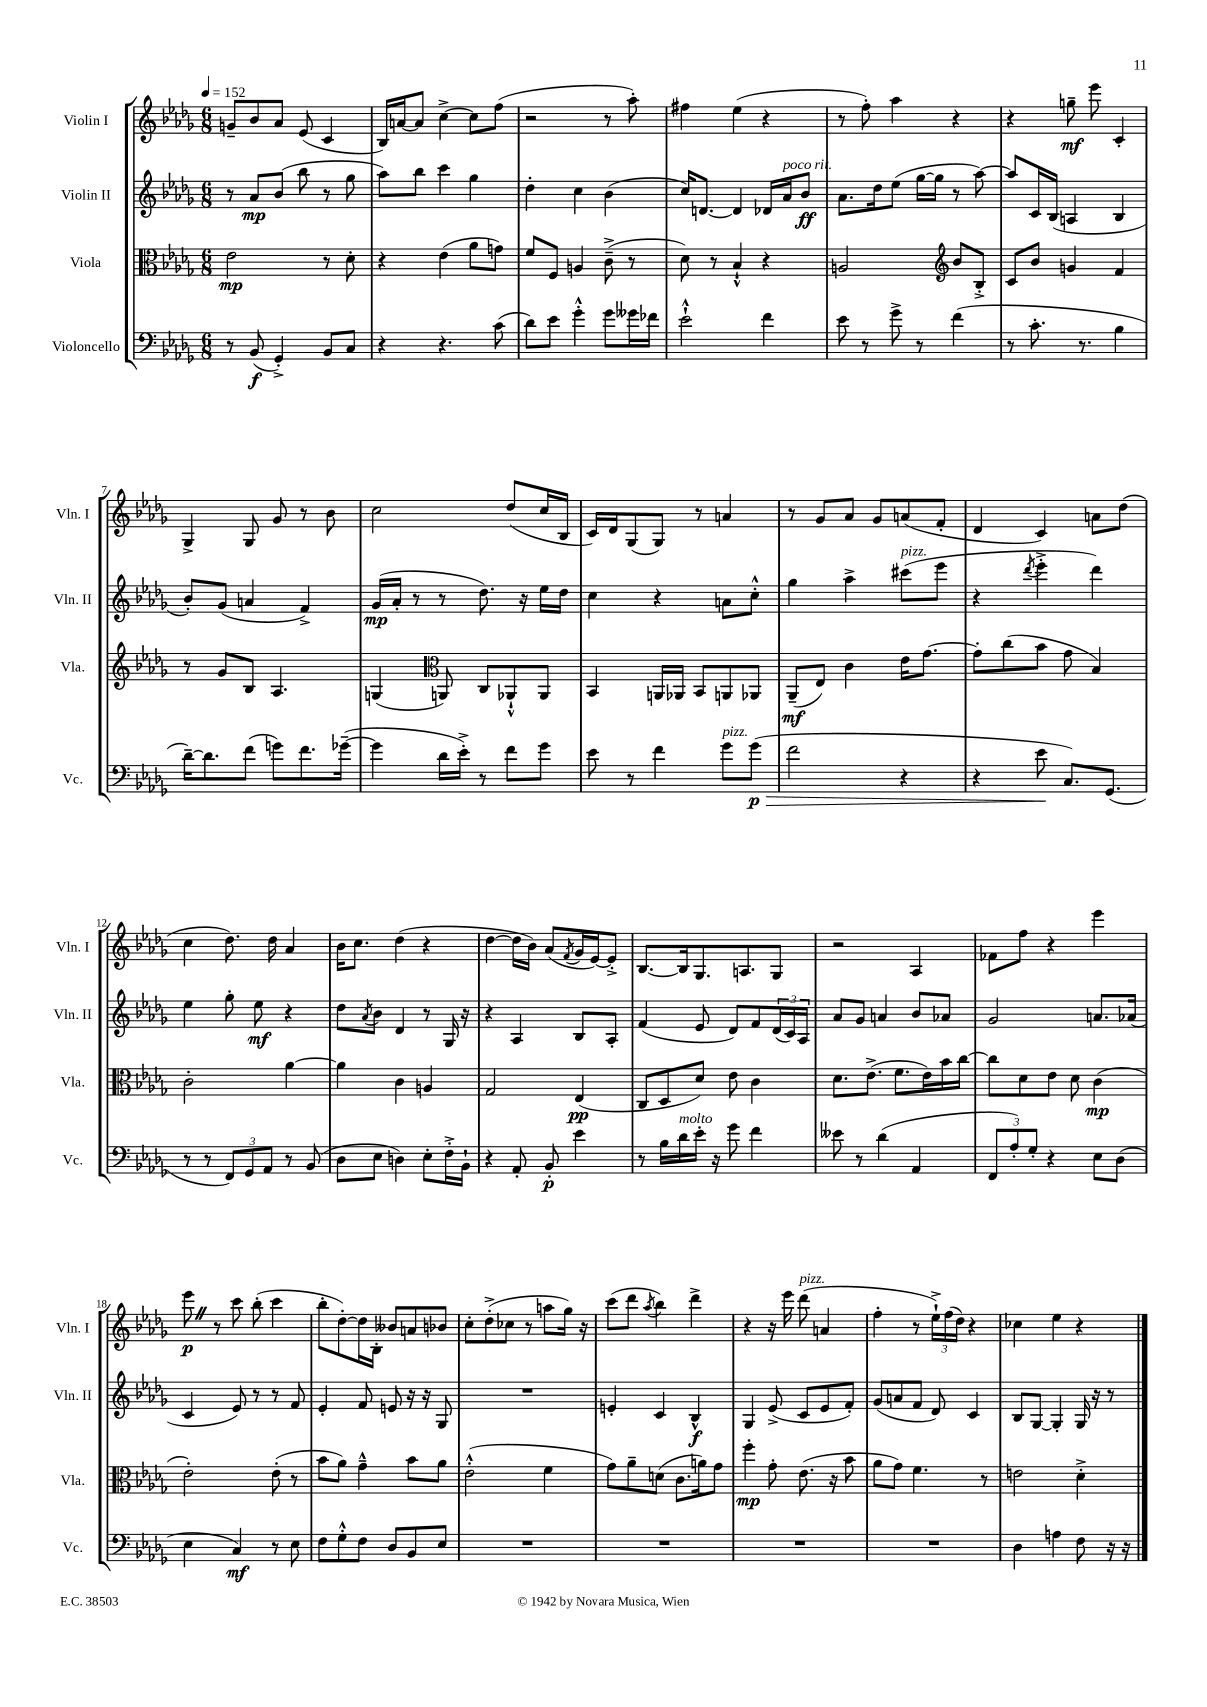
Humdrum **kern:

**kern	**kern	**kern	**kern
*staff4	*staff3	*staff2	*staff1
*clefF4	*clefC3	*clefG2	*clefG2
*k[b-e-a-d-g-]	*k[b-e-a-d-g-]	*k[b-e-a-d-g-]	*k[b-e-a-d-g-]
*M6/8	*M6/8	*M6/8	*M6/8
*MM152	*MM152	*MM152	*MM152
8r	2e-	8r	8g~
(8BB-	.	8a-	8b-
4GG-'^)	.	(8b-	8a-
.	.	8bb-	(8e-
8BB-	8r	8r	4c
8C	8d-'	8gg-	.
=	=	=	=
4r	4r	8aa-)	16B-)
.	.	.	[16a
.	.	8bb-	8a]
4.r	(4e-	4ccc	[4cc^
.	8a-	4gg-	8cc]
(8c	8g)	.	(8ff
=	=	=	=
8d-)	8f	4dd-'	2r
8e-	8F	.	.
4g-'^^	4A	4cc	.
8g-	(8c~^	(4b-	8r
16g--	8r	.	8aa-')
16f-	.	.	.
=	=	=	=
2e-`^^	8d-)	16cc)	4ff#
.	.	[8.d	.
.	8r	.	.
.	4B-`^^	4d]	(4ee-
4f	4r	16d-	4r
.	.	16a-	.
.	.	8b-	.
=	=	=	=
8e-	2A	8.a-	8r
8r	.	.	8ff')
.	.	16dd-	.
8g-^	.	(8ee-	4aa-
8r	.	[16gg-	.
.	.	16gg-]	.
*	*clefG2	*	*
(4f	8b-	8r	4r
.	8B-'^	[8aa-)	.
=	=	=	=
8r	8c	8aa-]	4r
8.c'	8b-	16c	.
.	.	(16B-	.
.	4g	4A	8gg~
8.r	.	.	.
.	.	.	8eee-
4B-	4f	4B-	4c'
=	=	=	=
[16d-~)	8r	8b-')	4G-^
8.d-]	.	.	.
.	8g-	(8g-	.
(8f	8B-	4a	8G-
8g)	4.A-	.	8g-
8.f	.	4f^)	8r
.	.	.	8b-
([16g-~	.	.	.
=	=	=	=
4g-]	(4G	(16g-	2cc
.	.	16a-'	.
.	.	8r	.
*	*clefC3	*	*
16d-	8AA)	8r	.
16e-'^)	.	.	.
8r	8C	8.dd-)	.
8f	8AA-`^^	.	(8dd-
.	.	16r	.
8g-	8AA-	16ee-	16cc
.	.	16dd-	16B-
=	=	=	=
8e-	4BB-	4cc	16c)
.	.	.	16d-
8r	.	.	(8G-
4f	16AA	4r	8G-)
.	16AA-	.	.
.	8BB-	.	8r
8g-	8AA	8a	4a
(8g-	8AA-	8cc'^^	.
=	=	=	=
2f	(8AA-~	4gg-	8r
.	8E-)	.	8g-
.	4c	4aa-^	8a-
.	.	.	8g-
4r	16e-	(8ccc#	(8a
.	[8.g-	.	.
.	.	8eee-	8f'
=	=	=	=
4r	8g-']	4r	4d-
.	(8cc	.	.
.	.	8qddd-	.
8e-	8b-	4eee-'^	4c)
8.C)	8g-	.	.
.	4B-)	4ddd-)	8a
(8.GG-	.	.	.
.	.	.	(8dd-
=	=	=	=
8r	2c'	4ee-	4cc
8r	.	.	.
12FF)	.	8gg-'	8.dd-)
12GG-	.	.	.
.	.	8ee-	.
12AA-	.	.	.
.	.	.	16dd-
8r	[4a-	4r	4a-
(8BB-	.	.	.
=	=	=	=
8D-	4a-]	8dd-	16b-
.	.	.	8.cc
.	.	8qa-	.
8E-	.	8b-	.
4D)	4c	4d-	(4dd-
8E-'	4A	8r	4r
16F'^	.	16G-	.
16BB-`	.	16r	.
=	=	=	=
4r	2G-	4r	[4dd-
8AA-'	.	4A-	16dd-]
.	.	.	16b-)
8BB-'	.	.	(8a-
.	.	.	8qf
4e-	(4E-	8B-	16g-
.	.	.	[16e-)
.	.	8A-'	8e-'^]
=	=	=	=
8r	8C	(4f	[8.B-
16B-	8D-	.	.
16d-	.	.	16B-]
16e-'	8d-)	8e-	8.G-
16r	.	.	.
8g-	8e-	8d-)	.
.	.	.	8.A
4f	4c	8f	.
.	.	(24d-	8G-
.	.	24c)	.
.	.	24A-	.
=	=	=	=
8e--	8.d-	8a-	2r
8r	.	8g-	.
.	(8.e-^	.	.
(4d-	.	4a	.
.	8.f	.	.
4AA-	.	8b-	4A-
.	16e-)	.	.
.	16b-	8a-	.
.	[16cc	.	.
=	=	=	=
12FF	8cc]	2g-	8f-
12A-')	.	.	.
.	8d-	.	8ff
12G-'	.	.	.
4r	8e-	.	4r
.	8d-	.	.
8E-	(4c	8.a	4eee-
(8D-	.	.	.
.	.	(16a-	.
=	=	=	=
4E-	2e-')	4c	8eee-
.	.	.	8r
4C)	.	8e-)	8ccc
.	.	8r	(8bb-'
8r	(8e-'	8r	4ccc
8E-	8r	8f	.
=	=	=	=
8F	8b-	4e-'	8bb-'
8G-'^^	8a-)	.	[8dd-')
8F	4g-~^^	8f	16dd-]
.	.	.	16B-'
8D-	.	8e	8b--
8BB-	8b-	16r	8a
.	.	16r	.
8E-	8a-	8G-	8b-
=	=	=	=
2.r	(2e-'^^	2.r	8cc'
.	.	.	(8dd-'^
.	.	.	8cc-
.	.	.	8r
.	4f	.	8aa
.	.	.	16gg-)
.	.	.	16r
=	=	=	=
2.r	8g-)	4e'	(8ccc
.	8a-~	.	8ddd-
.	.	.	8qaa-
.	(8d	4c	4bb-)
.	8.c	.	.
.	.	4B-^^	4ddd-^
.	16a)	.	.
.	8g-	.	.
=	=	=	=
2.r	4ff'	4G-	4r
.	8g-'	(8e-^	16r
.	.	.	16eee-
.	(8.e-	8c	(8ddd-
.	.	8e-	4a
.	16r	.	.
.	8b-	8f')	.
=	=	=	=
2.r	8a-	(8g-	4ff'
.	8g-)	8a	.
.	4.f	8f	8r
.	.	8d-)	24ee-`^)
.	.	.	(24ff
.	.	.	24dd-)
.	.	4c	4r
.	8r	.	.
=	=	=	=
4D-	2e	8B-	4cc-
.	.	[8G-	.
4A	.	4G-']	4ee-
8F	4d-'^	16G-	4r
.	.	16r	.
16r	.	8r	.
16r	.	.	.
==	==	==	==
*-	*-	*-	*-
